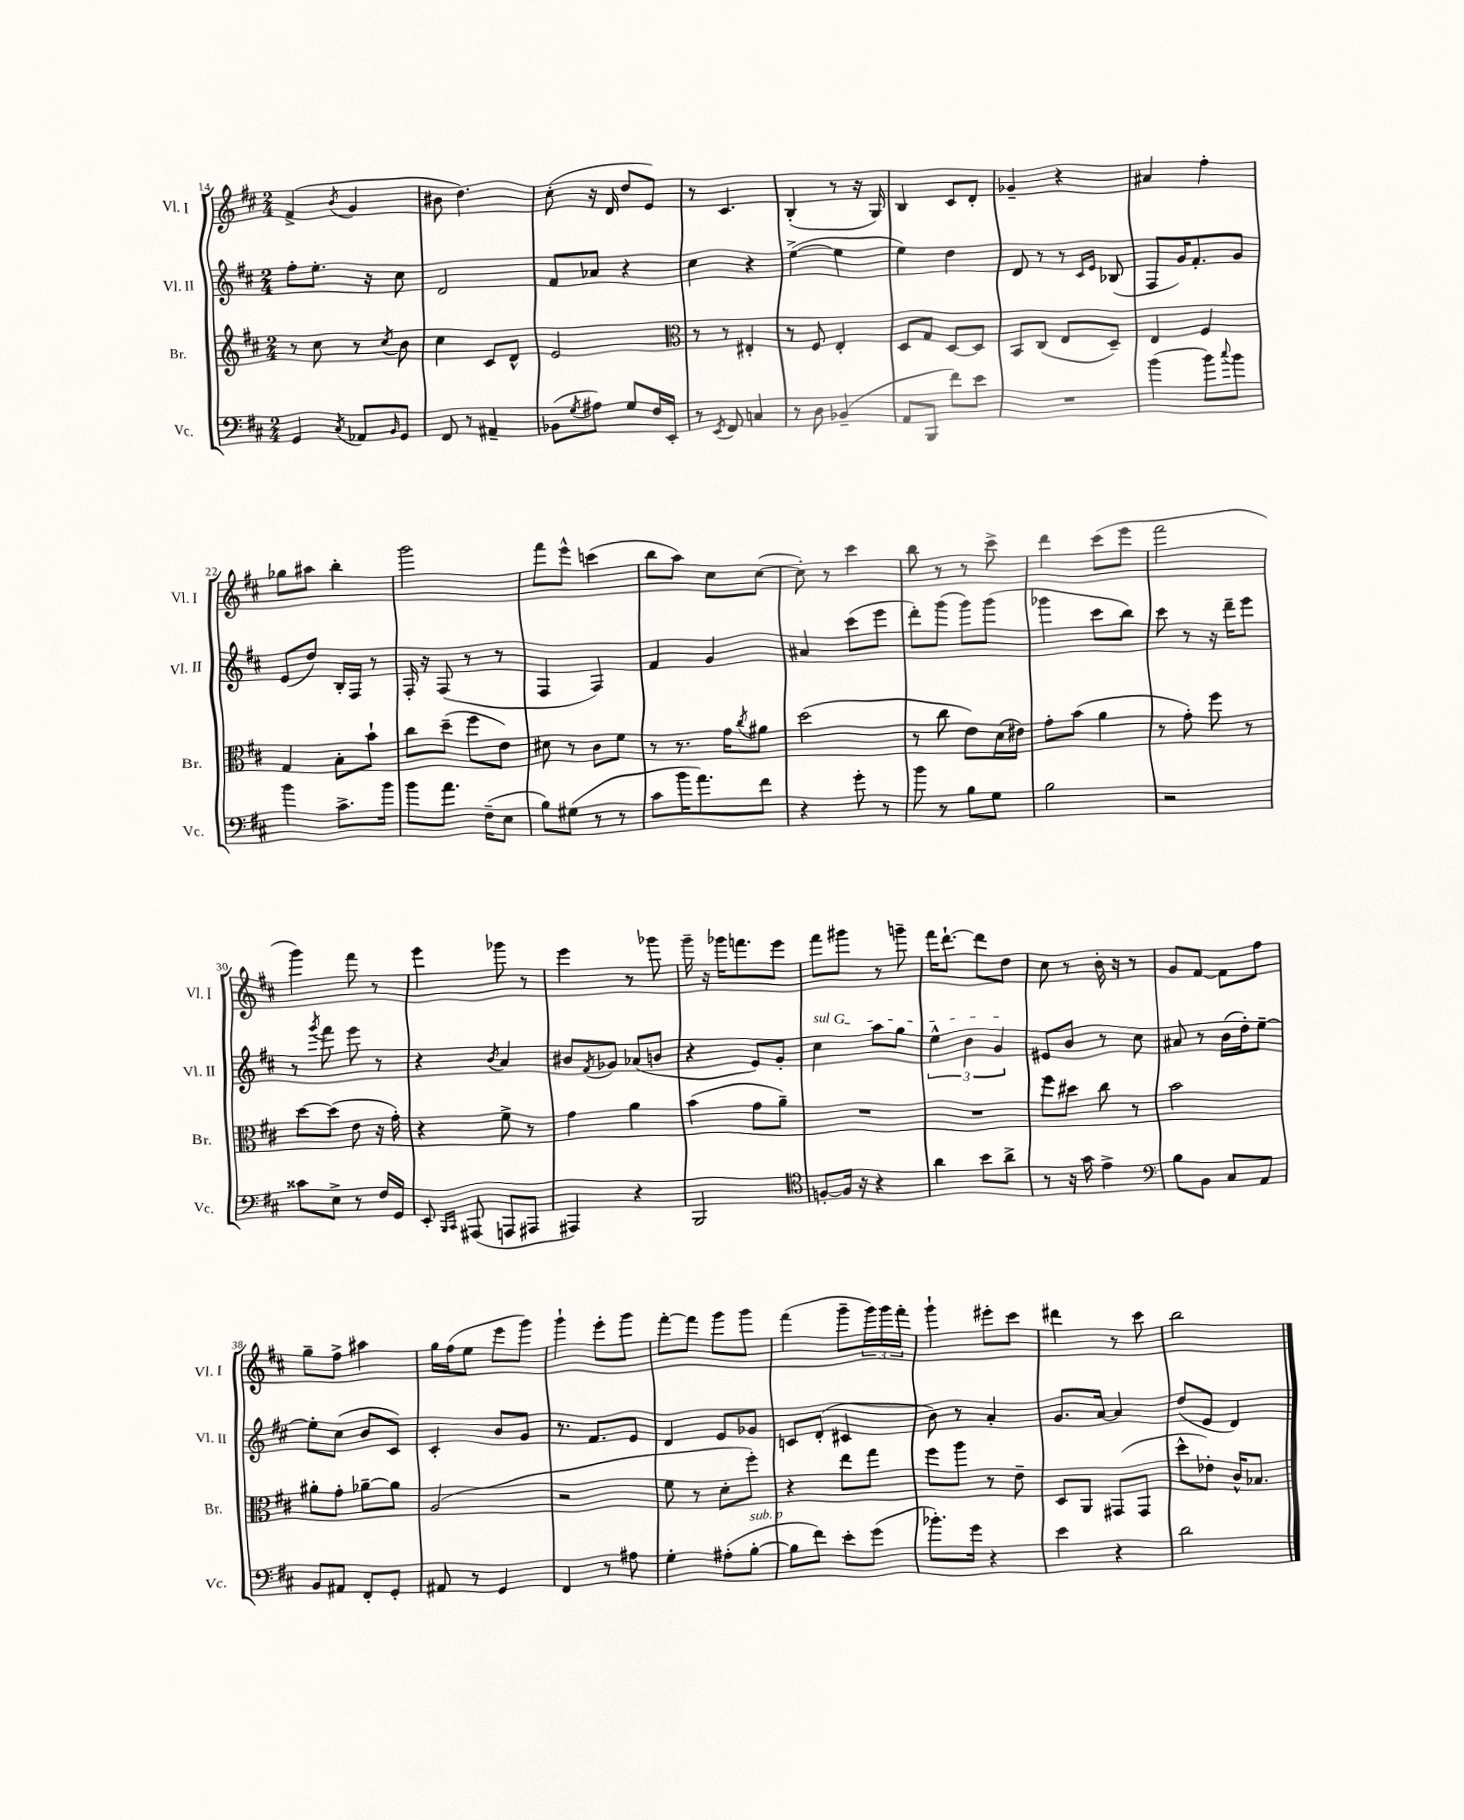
<<
\new StaffGroup <<
\new Staff = "s0" \with { instrumentName = "Vl. I" shortInstrumentName = "Vl. I" } {
    \clef treble \key d \major \numericTimeSignature \time 2/4
    fis'4->( \acciaccatura { b'8 } g'4 |
    bis'8 d''4.) |
    cis''8-.( r16 d'16 d''8 e'8) |
    r8 cis'4. |
    b4-.( r8 r16 g16) |
    b4 cis'8 d'8-. |
    ges'4-- r4 |
    ais'4 fis''4-. |
    ges''8 ais''8 b''4-. |
    g'''2 |
    fis'''8 e'''8-^ c'''4( |
    b''8 a''8) cis''8 cis''8~( |
    cis''8-.) r8 cis'''4 |
    b''8 r8 r8 cis'''8-> |
    d'''4 cis'''8( e'''8 |
    fis'''2 |
    g'''4) fis'''8 r8 |
    e'''4 ges'''8 r8 |
    e'''4 r8 ges'''8 |
    g'''16-- r16 ges'''16 f'''8. e'''8 |
    fis'''8 gis'''8 r8 g'''8-- |
    fis'''16 d'''8.~-! d'''8 d''8 |
    cis''8 r8 b'16-. r16 r8 |
    g'8 fis'8~ fis'8 fis''8 |
    g''8-- fis''8-> ais''4 |
    g''16 fis''16( e''8 e'''8 g'''8) |
    g'''4-! e'''8-. g'''8 |
    fis'''8~-. fis'''8 g'''8 g'''8 |
    fis'''4( g'''8-- \tuplet 3/2 { g'''16) g'''16 fis'''16-. } |
    g'''4-! eis'''8-. cis'''8 |
    dis'''4 r8 cis'''8 |
    b''2 \bar "|." |
}
\new Staff = "s1" \with { instrumentName = "Vl. II" shortInstrumentName = "Vl. II" } {
    \clef treble \key d \major \numericTimeSignature \time 2/4
    fis''8-. e''8.-. r16 cis''8 |
    d'2 |
    fis'8 aes'8 r4 |
    cis''4 r4 |
    e''4~->( e''4 |
    e''4) d''4 |
    d'8 r8 r8 \grace { cis'16 e'16 } bes8( |
    fis8 g'16) fis'8.-. g'8 |
    e'8( d''8) b16-. fis16 r8 |
    fis16-. r16 fis8( r8 r8 |
    fis4 fis4) |
    fis'4 g'4 |
    ais'4 cis'''8( e'''8 |
    d'''8-.) g'''8( g'''8) g'''8( |
    ges'''4 cis'''8 b''8) |
    cis'''8 r8 r16 d'''16-- e'''8 |
    r8 \acciaccatura { g'''8 } fis'''8 e'''8 r8 |
    r4 \acciaccatura { b'8 } a'4 |
    bis'8 \acciaccatura { fis'8 } ges'8 aes'8( b'8 |
    r4 e'8) g'8-. |
    \once \override TextSpanner.bound-details.left.text = \markup { \italic "sul G" } cis''4\startTextSpan a''8 g''8 |
    \tuplet 3/2 { e''4-^ b'4 g'4\stopTextSpan } |
    eis'8 b'8 r8 cis''8 |
    ais'8 r8 b'16( d''16-.) e''8~-- |
    e''8-. cis''8( b'8 cis'8) |
    cis'4-. b'8 g'8 |
    r8. fis'8. e'8 |
    d'4 e'8 ges'8 |
    c'8 d'8-.( cis'4 |
    b'8) r8 a'4-. |
    g'8. a'16~ a'4 |
    d''8( e'8 d'4) \bar "|." |
}
\new Staff = "s2" \with { instrumentName = "Br." shortInstrumentName = "Br." } {
    \clef treble \key d \major \numericTimeSignature \time 2/4
    r8 cis''8 r8 \acciaccatura { cis''8 } b'8 |
    cis''4 cis'8 d'8-^ |
    e'2 |
    \clef alto r8 r8 eis4-. |
    r8 fis8 e4-. |
    d8 g8 d8~ d8 |
    b,8 cis8( e8 d8--) |
    e4 fis4 |
    g4 b8-. b'8-! |
    cis''8 d''8--( fis''8 e'8) |
    dis'8 r8 cis'8 fis'8 |
    r8 r8. g'16 \acciaccatura { cis''8 } ais'8 |
    d''2( |
    r8 cis''8 e'8) d'16( eis'16) |
    g'8-. b'8( a'4 |
    r8 g'8-.) fis''8 r8 |
    d''8~ d''8( e'8 r16 g'16-.) |
    r4 fis'8-> r8 |
    g'4 a'4 |
    b'4( g'8 a'8--) |
    R2 |
    R2 |
    fis''8 dis''8 cis''8 r8 |
    b'2 |
    ais'8-. g'8-. aes'8~-- aes'8 |
    a2( |
    r2 |
    fis'8 r8 d'8-. fis''8-.) |
    r4 e''8 g''8 |
    fis''8 a''8 r8 e'8-- |
    d8 a,8 gis,8( gis,8 |
    d''8-^ ees'8-.) cis'16-^ bes8. \bar "|." |
}
\new Staff = "s3" \with { instrumentName = "Vc." shortInstrumentName = "Vc." } {
    \clef bass \key d \major \numericTimeSignature \time 2/4
    g,4 \acciaccatura { cis8 } aes,8 \grace { b,16 } g,8 |
    fis,8 r8 ais,4-- |
    bes,8( \acciaccatura { g8 } ais8) g8 fis16 e,16-. |
    r8 \acciaccatura { e,8 } fis,8 c4 |
    r8 d8 bes,4--( |
    a,8 b,,8 fis'8) e'8 |
    R2 |
    b'4( b'8) \appoggiatura { cis''8 } b'8 |
    b'4 cis'8.-> b'16 |
    b'8 a'8. fis16--( e8 |
    b8) gis8( r8 r8 |
    cis'8 b'16 a'8.) fis'8 |
    r4 g'8-. r8 |
    b'8 r8 b8 g8 |
    b2 |
    r2 |
    cisis'8 e8-> r8 fis16 g,16 |
    e,8-. \grace { b,,16 cis,16 } ais,,8( a,,8 ais,,8 |
    ais,,4) r4 |
    b,,2 |
    \clef tenor f8~-. f16 r16 r4 |
    a'4 b'8 a'8-> |
    r8 r16 g'16 e'4-> |
    \clef bass b8 b,8 cis8 a,8 |
    b,8 ais,8 fis,8-. g,8-. |
    ais,8 r8 g,4 |
    fis,4 r8 ais8 |
    g4-. ais8-.( b8~-.^\markup { \italic "sub. p" } |
    b8 fis'8) e'8-. g'8( |
    bes'8.-.) g'16 r4 |
    e'4 r4 |
    d'2 \bar "|." |
}
>>
>>
\layout { \context { \Score currentBarNumber = #14 } }
